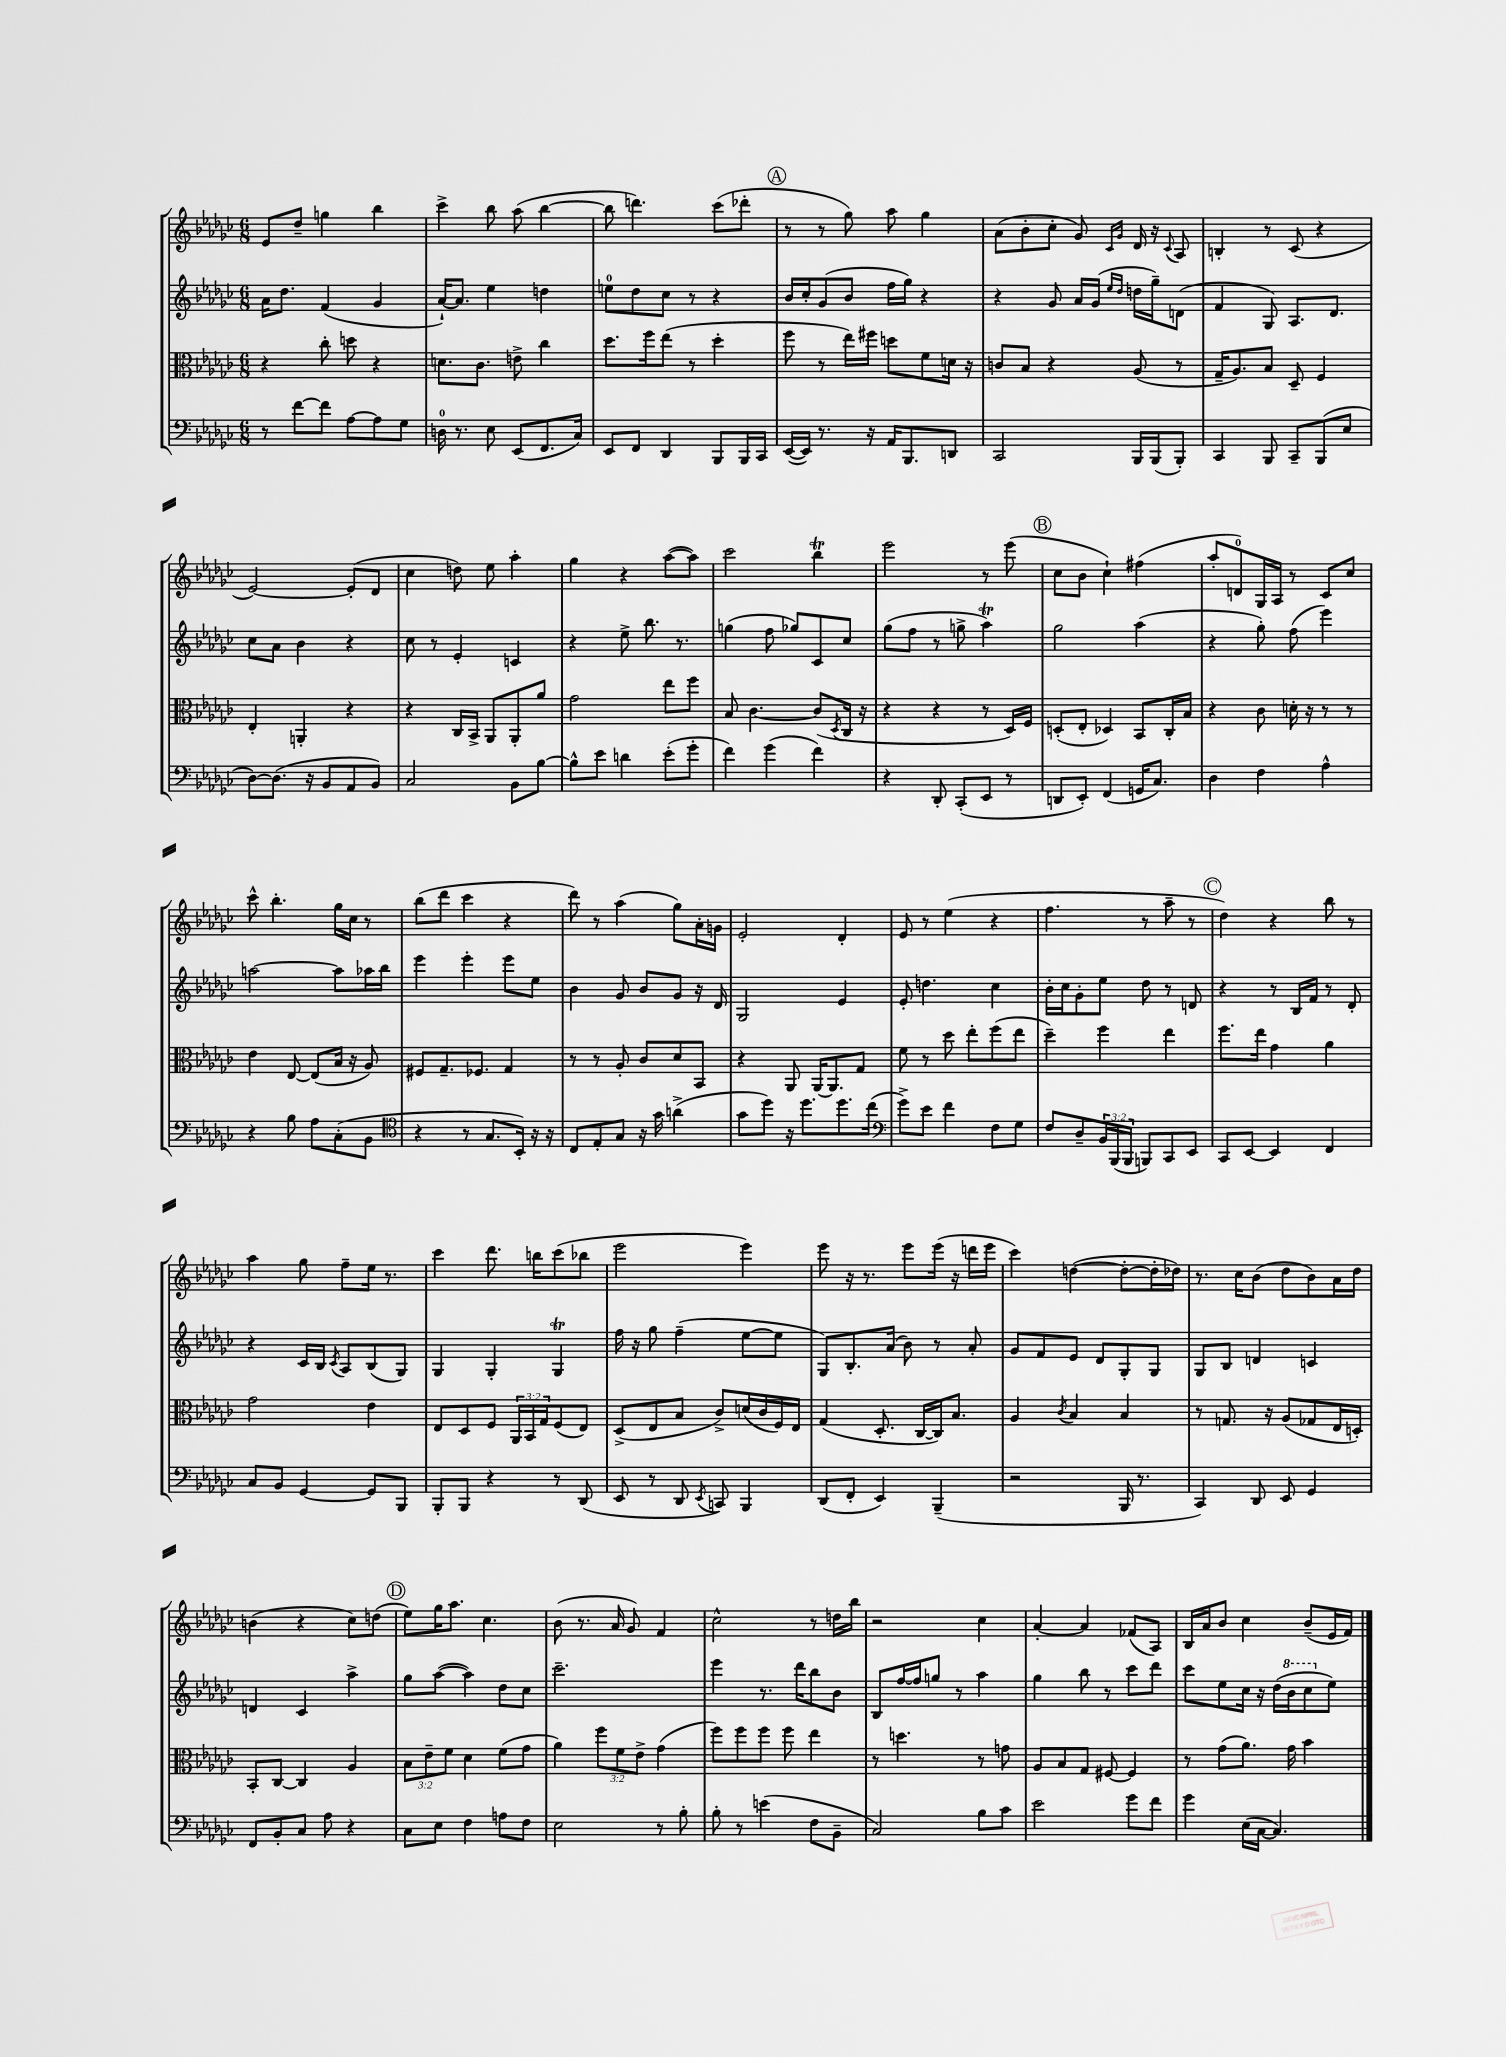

**kern	**kern	**kern	**kern
*staff4	*staff3	*staff2	*staff1
*clefF4	*clefC3	*clefG2	*clefG2
*k[b-e-a-d-g-c-]	*k[b-e-a-d-g-c-]	*k[b-e-a-d-g-c-]	*k[b-e-a-d-g-c-]
*M6/8	*M6/8	*M6/8	*M6/8
8r	4r	16a-\LK	8e-/L
.	.	8.dd-\J	.
[8f\L	.	.	8dd-~/J
8f\]J	8cc-'\	(4f/	4gg\
[8A-\L	8dd\	.	.
8A-\]	4r	4g-/	4bb-\
8G-\J	.	.	.
=	=	=	=
16D\	8.d\L	[16a-`/LK)	4ccc-^\
8.r	.	8.a-/]J	.
.	8.c-\J	.	.
8E-\	.	4ee-\	8bb-\
(8EE-/L	8e^\	.	(8aa-\
8.FF/	4cc-\	4dd\	[4bb-\
16C-/Jk)	.	.	.
=	=	=	=
8EE-/L	8.dd-\L	8ee\L	8bb-\]
8FF/J	.	8dd-\	4.ddd\)
.	16ff\k	.	.
4DD-/	(8ee-\J	8cc-\J	.
.	8r	8r	.
8BBB-/L	4dd-'\	4r	(8ccc-\L
16BBB-/L	.	.	8ddd-'\J
16CC-/JJ	.	.	.
=	=	=	=
([16EE-/LL	8ff\	16b-/LL	8r
16EE-/]JJ)	.	16cc-'/J	.
8.r	8r	(8g-/	8r
.	16ee-\LL)	8b-/J	8gg-\)
16r	16ff#\JJ	.	.
16AA-/LK	8dd\L	16ff\LL	8aa-\
8.BBB-/	.	16gg-\JJ)	.
.	8f\	4r	4gg-\
8DD/J	16d\Jk	.	.
.	16r	.	.
=	=	=	=
2CC-/	8c/L	4r	(8a-\L
.	8B-/J	.	8b-'\
.	4r	8g-/	8cc-'\J
.	.	16a-/LL	8g-/)
.	.	(16g-/JJ	.
.	.	16qqee-/LL	16qqc-/LL
.	.	16qqdd-/JJ	16qqg-/JJ
16BBB-/LL	(8A-/	16dd\LL	16d-/
(16BBB-/J	.	16gg-~\J)	16r
.	.	.	8qqc-/
8BBB-'/J)	8r	(8d\J	8A-/
=	=	=	=
4CC-/	16G-~/LK	4f/	4B'/
.	8.A-/)	.	.
8BBB-/	8B-/J	8G-/)	8r
8CC-~/L	8D-~/	8.A-/L	(8c-/
(8BBB-/	4F/	.	4r
.	.	8.d-/J	.
8E-/J	.	.	.
=	=	=	=
[8D-\L)	4E-'/	8cc-\L	[2e-/)
(8.D-\]J	.	8a-\J	.
.	4AA'/	4b-\	.
16r	.	.	.
8BB-/L	.	.	.
8AA-/	4r	4r	(8e-'/]L
8BB-/J)	.	.	8d-/J
=	=	=	=
2C-/	4r	8cc-\	4cc-\
.	.	8r	.
.	16C-/LL	4e-'/	8dd\)
.	16BB-^/JJ	.	.
.	8AA-/L	.	8ee-\
8BB-\L	8AA-'/	4c/	4aa-'\
[8B-\J	8a-/J	.	.
=	=	=	=
8B-^^\]L	2g-\	4r	4gg-\
8e-\J	.	.	.
4d\	.	8ee-^\	4r
.	.	8.bb-\	.
(8e-'\L	8ee-\L	.	([8aa-\L
.	.	8.r	.
8g-'\J	8ff\J	.	8aa-\]J)
=	=	=	=
4f\)	8B-/	(4gg\	2ccc-\
.	[4.c-\	.	.
(4g-\	.	8ff\	.
.	.	8gg-/L)	.
4f\)	(8c-/]L	8c-/	4bb-\
.	8qD-/	.	.
.	16C-/Jk	8cc-/J	.
.	16r	.	.
=	=	=	=
4r	4r	(8gg-\L	2eee-\
.	.	8ff\J	.
8DD-'/	4r	8r	.
(8CC-'/L	.	8gg^\	.
8EE-/J	8r	4aa-\)	8r
8r	16D-/LL)	.	(8eee-\
.	16F/JJ	.	.
=	=	=	=
8DD/L	(8D'/L	2gg-\	8cc-\L
8EE-'/J)	8E-'/J	.	8b-\J
(4FF/	4D-/)	.	4cc-`\)
16GG/LK	8BB-/L	(4aa-\	(4ff#\
8.C-/J)	.	.	.
.	16C-'/L	.	.
.	16B-/JJ	.	.
=	=	=	=
4D-\	4r	4r	8aa-'/L
.	.	.	8d/)
4F\	8c-\	8gg-'\)	16G-/L
.	.	.	16A-/JJ
.	16d'\	(8ff\	8r
.	16r	.	.
4A-^^\	8r	4eee-\)	8c-/L
.	8r	.	8cc-/J
=	=	=	=
4r	4e-\	[2aa\	8ccc-^^\
.	.	.	4.bb-'\
8B-\	[8E-/	.	.
8A-\L	(8E-/]L	.	.
(8C-'\	16B-/Jk	8aa\]L	16gg-\LL
.	16r	.	16cc-\JJ
8BB-\J	8A-/)	16aa-\L	8r
.	.	16bb-\JJ	.
=	=	=	=
*clefC4	*	*	*
4r	8F#/L	4eee-\	(8bb-\L
.	8.G-~/	.	8ddd-\J
8r	.	4eee-'\	4ccc-\
.	8.F-/J	.	.
8.G-/L	.	.	.
.	4G-/	8eee-\L	4r
16BB-'/Jk)	.	.	.
16r	.	8ee-\J	.
16r	.	.	.
=	=	=	=
8C-/L	8r	4b-\	8ddd-\)
8E-'/	8r	.	8r
8G-/J	8A-'/	8g-/	(4aa-\
16r	8c-/L	8b-/L	.
16g-\	.	.	.
(4a^\	8d-/	8g-/J	8gg-\L)
.	8BB-/J	16r	16a-'\L
.	.	16d-/	16g\JJ
=	=	=	=
8g-\L	4r	2G-/	2e-'/
8dd-\J)	.	.	.
16r	8AA-/	.	.
8.dd-\L	.	.	.
.	[16AA-/LK	.	.
.	8.AA-/]	.	.
8.dd-\	.	4e-/	4d-'/
.	8G-/J	.	.
(16cc-\Jk	.	.	.
=	=	=	=
*clefF4	*	*	*
8g-^\L)	8f\	8e-'/	8e-/
8e-\J	8r	4.dd\	8r
4f\	8dd-\	.	(4ee-\
.	8ee-'\L	.	.
8F\L	(8ff\	4cc-\	4r
8G-\J	8ee-\J	.	.
=	=	=	=
8F/L	4dd-~\)	16b-'\LL	4.ff\
.	.	16cc-\J	.
8D-~/	.	8g-'\	.
24BB-/L	4ff\	8ee-\J	.
(24BBB-/	.	.	.
24BBB-/JJ	.	.	.
8BBB/L)	.	8dd-\	8r
8CC-/	4ee-\	8r	8aa-~\
8EE-/J	.	8d/	8r
=	=	=	=
8CC-/L	8.ff\L	4r	4dd-\)
[8EE-/J	.	.	.
.	16ee-\Jk	.	.
4EE-/]	4g-\	8r	4r
.	.	16B-/LL	.
.	.	16f/JJ	.
4FF/	4a-\	8r	8bb-\
.	.	8d-'/	8r
=	=	=	=
8C-/L	2g-\	4r	4aa-\
8BB-/J	.	.	.
[4GG-/	.	16c-/LL	8gg-\
.	.	16B-/JJ	.
.	.	8qc-/	.
.	.	8A-/L	8ff~\L
8GG-/]L	4e-\	(8B-/	16ee-\Jk
.	.	.	8.r
8BBB-/J	.	8G-/J)	.
=	=	=	=
8BBB-'/L	8E-/L	4G-/	4ccc-\
8BBB-/J	8D-/	.	.
4r	8F/J	4G-'/	8.ddd-\
.	24AA-/LL	.	.
.	24BB-/	.	.
.	.	.	16bb\LK
.	24G-/J	.	.
8r	(8F/	4G-/	(8ccc-\
(8DD-/	8E-/J)	.	8bb-\J
=	=	=	=
8EE-/	(8D-^/L	16ff\	2eee-\
.	.	16r	.
8r	8E-/	8gg-\	.
8DD-/	8B-/J	(4ff~\	.
8qEE-/	.	.	.
8CC/)	8c-^/L)	.	.
4BBB-/	(16d/L	[8ee-\L	4eee-\)
.	16c-/	.	.
.	16F/)	8ee-\]J	.
.	16E-/JJ	.	.
=	=	=	=
(8DD-/L	(4G-/	8G-/L)	8eee-\
8FF'/J	.	8.B-'/	16r
.	.	.	8.r
4EE-/)	8.D-'/	.	.
.	.	(16a-/Jk	.
.	.	8b-\)	8eee-\L
.	[16C-/LL	.	.
(4BBB-~/	16C-/]J)	8r	(16eee-\Jk
.	8.B-/J	.	16r
.	.	8a-'/	16ddd\LL
.	.	.	16eee-\JJ
=	=	=	=
2r	4A-/	8g-/L	4ccc-\)
.	.	8f/	.
.	8qc-/	.	.
.	4B-/	8e-/J	([4dd\
.	.	8d-/L	.
16BBB-/	4B-/	8G-'/	8dd'\_L
8.r	.	.	.
.	.	8G-/J	16dd'\]L
.	.	.	16dd-\JJ)
=	=	=	=
4CC-/)	8r	8G-/L	8.r
.	8.G/	8B-/J	.
.	.	.	16cc-\LK
8DD-/	.	4d/	(8b-\J
.	16r	.	.
8EE-/	(8A-/L	.	8dd-\L
4GG-/	8G-/	4c/	8b-\)
.	16E-/L	.	16a-\L
.	16D'/JJ)	.	16dd-\JJ
=	=	=	=
8FF/L	8BB-'/L	4d/	(4b\
8BB-'/	[8C-/J	.	.
8C-/J	4C-/]	4c-/	4r
8A-\	.	.	.
4r	4A-/	4aa-^\	8cc-\L)
.	.	.	(8dd\J
=	=	=	=
8C-\L	12B-\L	8gg-\L	8ee-\L)
.	12e-~\	.	.
8E-\J	.	([8aa-\J	16gg-\K
.	12f\J	.	.
.	.	.	8.aa-\J
4F\	4d-\	4aa-\])	.
.	.	.	4.cc-\
8A\L	(8f\L	8dd-\L	.
8F\J	8g-\J	8cc-\J	.
=	=	=	=
2E-\	4a-\)	2.ccc-~\	(8b-\
.	.	.	8.r
.	12ff\L	.	.
.	.	.	16a-/
.	12f\	.	.
.	.	.	8g-/)
.	12e-^\J	.	.
8r	(4g-\	.	4f/
8B-'\	.	.	.
=	=	=	=
8B-'\	8ff\L)	4eee-\	2cc-^^\
8r	8ff\	.	.
(4e\	8ff\J	8.r	.
.	8ff\	.	.
.	.	16ddd-\LK	.
8F\L	4ee-\	8bb-\	8r
8BB-~\J	.	8b-\J	16dd\LL
.	.	.	16bb-\JJ
=	=	=	=
2C-/)	8r	8B-/L	2r
.	4.dd\	[16ff/L	.
.	.	16ff/]J	.
.	.	8gg/J	.
.	.	8r	.
8B-\L	8r	4aa-\	4cc-\
8c-\J	8g\	.	.
=	=	=	=
2e-\	8A-/L	4gg-\	[4a-'/
.	8B-/	.	.
.	8G-/J	8bb-\	4a-/]
.	[8F#/	8r	.
8g-\L	4F#/]	8ccc-\L	(8f-/L
8f\J	.	8ddd-\J	8A-/J)
=	=	=	=
4g-\	8r	8ccc-\L	16B-/LL
.	.	.	16a-/J
.	(8g-\L	8ee-\	8b-/J
(16E-\LL	8.a-\J)	16cc-\Jk	4cc-\
[16C-\JJ	.	16r	.
4.C-/])	.	(16dd-\LL	.
.	16g-\	16bb-\J	.
.	4b-\	8ccc-\	(8b-~/L
.	.	8ee-\J)	16e-/L
.	.	.	16f/JJ)
==	==	==	==
*-	*-	*-	*-
